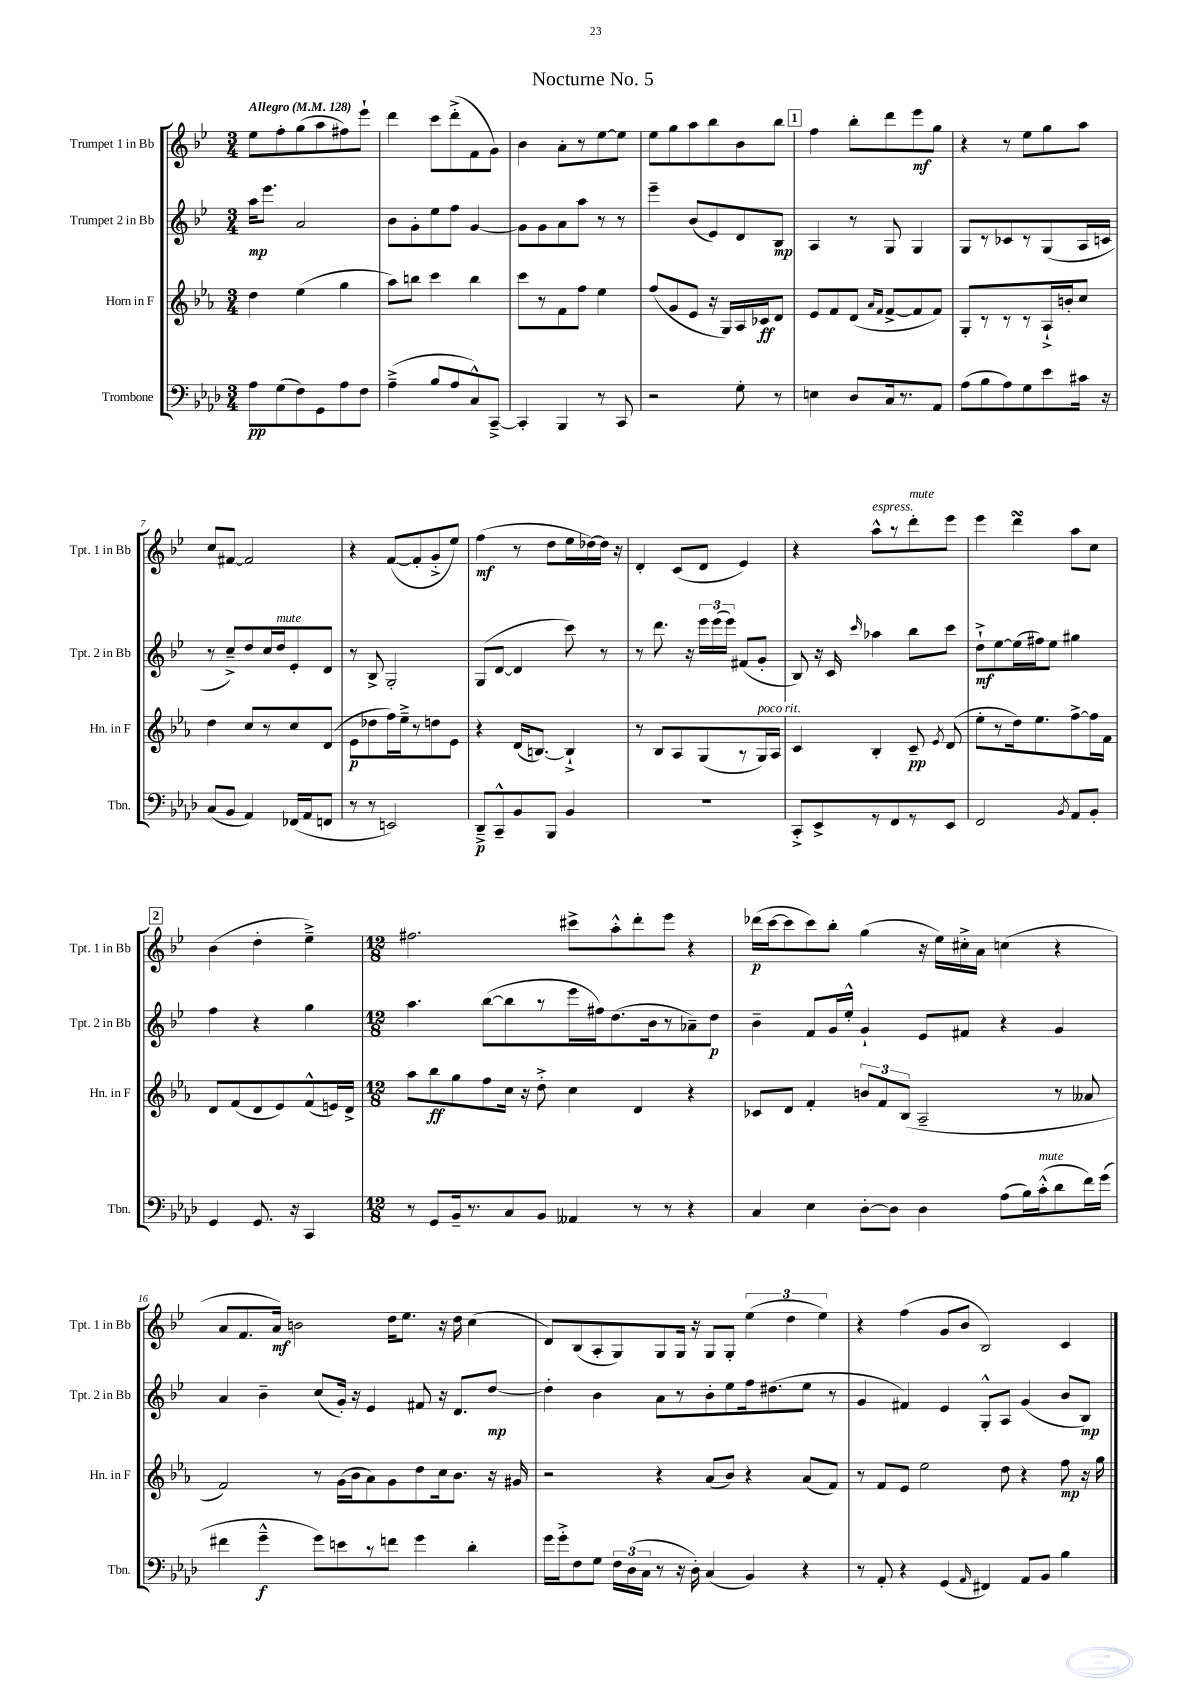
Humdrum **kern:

**kern	**dynam	**kern	**dynam	**kern	**dynam	**kern	**dynam
*part4	*part4	*part3	*part3	*part2	*part2	*part1	*part1
*staff4	*staff4	*staff3	*staff3	*staff2	*staff2	*staff1	*staff1
*I"Trombone	*	*I"Horn in F	*	*I"Trumpet 2 in Bb	*	*I"Trumpet 1 in Bb	*
*I'Tbn.	*	*I'Hn. in F	*	*I'Tpt. 2 in Bb	*	*I'Tpt. 1 in Bb	*
*clefF4	*	*clefG2	*	*clefG2	*	*clefG2	*
*k[b-e-a-d-]	*	*k[b-e-a-]	*	*k[b-e-]	*	*k[b-e-]	*
*M3/4	*	*M3/4	*	*M3/4	*	*M3/4	*
*MM128	*	*MM128	*	*MM128	*	*MM128	*
=1	=1	=1	=1	=1	=1	=1	=1
!	!	!	!	!	!	!LO:TX:a:B:t=Allegro	!
8A-\L	pp	4dd\	.	16aa\KL	mp	8ee-\L	.
.	.	.	.	8.eee-\J	.	.	.
(8G\	.	.	.	.	.	8ff'\	.
8F\)	.	(4ee-\	.	2a/	.	(8gg\	.
8GG\	.	.	.	.	.	8aa\	.
8A-\	.	4gg\	.	.	.	8ff#X\)	.
8F\J	.	.	.	.	.	8eee-`\J	.
=2	=2	=2	=2	=2	=2	=2	=2
(4A-~^\	.	8aa-\L)	.	8b-\L	.	4ddd\	.
.	.	8bbn\J	.	8g'\	.	.	.
8B-/L	.	4ccc\	.	8ee-\	.	8ccc\L	.
8A-/	.	.	.	8ff\J	.	(8ddd'^\	.
8C^^/)	.	4bb\	.	[4g/	.	8f\	.
[8CC~^/J	.	.	.	.	.	8g\J)	.
=3	=3	=3	=3	=3	=3	=3	=3
4CC'/]	.	8ccc\L	.	8g\L]	.	4b-\	.
.	.	8r	.	8g\	.	.	.
4BBB-/	.	8f\	.	8a\	.	8a'\L	.
.	.	8ff\J	.	8aa\J	.	8r	.
8r	.	4ee-\	.	8r	.	[8ee-\	.
8CC/	.	.	.	8r	.	8ee-\J]	.
=4	=4	=4	=4	=4	=4	=4	=4
2r	.	(8ff/L	.	4eee-~\	.	8ee-\L	.
.	.	8g/	.	.	.	8gg\	.
.	.	8e-/J	.	(8b-/L	.	8aa\	.
.	.	16r	.	8e-/)	.	8bb-\	.
.	.	16G/LL)	.	.	.	.	.
8G'\	.	16A-/	.	8d/	.	8b-\	.
.	.	16c-X/J	ff	.	.	.	.
8r	.	8d/J	.	8B-/J	mp	8bb-\J	.
!!LO:REH:place=s1:t=1
=5	=5	=5	=5	=5	=5	=5	=5
4En\	.	8e-/L	.	4A/	.	4ff\	.
.	.	8f/	.	.	.	.	.
8D-/L	.	(8d/J	.	8r	.	8bb-'\L	.
.	.	16qqa-/LL	.	.	.	.	.
.	.	16qqf/JJ	.	.	.	.	.
16C/k	.	[8f^/L	.	8G/	.	8ddd\	.
8.r	.	.	.	.	.	.	.
.	.	8f/]	.	4G/	.	8eee-\	mf
8AA-/J	.	8f/J)	.	.	.	8gg\J	.
=6	=6	=6	=6	=6	=6	=6	=6
(8A-\L	.	8G'/L	.	8G/L	.	4r	.
8B-\	.	8r	.	8r	.	.	.
8A-\)	.	8r	.	8c-X/	.	8r	.
8G\	.	8r	.	8r	.	8ee-\L	.
8e-\	.	16A-`^/L	.	(8G/	.	8gg\	.
.	.	16bn'/J	.	.	.	.	.
16c#X\Jk	.	8cc/J	.	16A/L	.	8aa\J	.
16r	.	.	.	16cn/JJ	.	.	.
!!LO:LB:g=z
=7	=7	=7	=7	=7	=7	=7	=7
(8C/L	.	4dd\	.	8r	.	8cc/L	.
8BB-/J	.	.	.	8cc~^/L)	.	[8f#X/J	.
4AA-/)	.	8cc/L	.	8dd/	.	2f#/]	.
.	.	8r	.	16cc/L	.	.	.
!	!	!	!	!LO:TX:a:i:t=mute	!	!	!
.	.	.	.	16dd/J	.	.	.
(16FF-X/LL	.	8cc/	.	8e-'/	.	.	.
16AA-/J	.	.	.	.	.	.	.
8FFn/J	.	(8d/J	.	8d/J	.	.	.
=8	=8	=8	=8	=8	=8	=8	=8
8r	.	8e-\L	p	8r	.	4r	.
8r	.	8dd-X\	.	8B-^/	.	.	.
2EEn/)	.	16ff\L)	.	2G'/	.	([8f/L	.
.	.	16ee-~^\J	.	.	.	.	.
.	.	8r	.	.	.	8f'/]	.
.	.	8ddn\	.	.	.	8g'^/	.
.	.	8e-\J	.	.	.	8ee-/J)	.
=9	=9	=9	=9	=9	=9	=9	=9
8DD-~^/L	p	4r	.	(8G/L	.	(4ff\	mf
8CC~^^/	.	.	.	[8d/J	.	.	.
8BB-/	.	(16d/KL	.	4d/]	.	8r	.
.	.	[8.Bn/J)	.	.	.	.	.
8BBB-/J	.	.	.	.	.	8dd\L	.
4BB-/	.	4B`^/]	.	8ccc\)	.	16ee-\L	.
.	.	.	.	.	.	[16dd-X\)	.
.	.	.	.	8r	.	16dd-\JJ]	.
.	.	.	.	.	.	16r	.
=10	=10	=10	=10	=10	=10	=10	=10
2.r	.	8r	.	8r	.	4d'/	.
.	.	8B-/L	.	8.ddd\	.	.	.
.	.	8A-/	.	.	.	(8c/L	.
.	.	.	.	16r	.	.	.
.	.	(8G/	.	24eee-\LL	.	8d/J	.
.	.	.	.	(24eee-\	.	.	.
.	.	.	.	24eee-\JJ)	.	.	.
.	.	8r	.	(8f#X/L	.	4e-/)	.
!	!	!LO:TX:a:i:t=poco rit.	!	!	!	!	!
.	.	16G/L)	.	8g'/J	.	.	.
.	.	16A-/JJ	.	.	.	.	.
=11	=11	=11	=11	=11	=11	=11	=11
8CC'^/L	.	4c/	.	8B-/)	.	4r	.
8EE-^/	.	.	.	16r	.	.	.
.	.	.	.	16c/	.	.	.
.	.	.	.	16qqccc/	.	.	.
!	!	!	!	!	!	!LO:TX:a:i:t=espress.	!
8r	.	4B-'/	.	4aa-X\	.	8aa^^\L	.
8FF/	.	.	.	.	.	8r	.
!	!	!	!	!	!	!LO:TX:a:i:t=mute	!
8r	.	8c~/	pp	8bb-\L	.	8ddd'\	.
.	.	8qe-/	.	.	.	.	.
8EE-/J	.	(8d/	.	8ccc\J	.	8eee-\J	.
=12	=12	=12	=12	=12	=12	=12	=12
2FF/	.	8ee-'\L	.	8dd`^\L	mf	4eee-\	.
.	.	8r	.	[8ee-\	.	.	.
.	.	16dd\k)	.	(16ee-\L]	.	4dddsSsS\	.
.	.	8.ee-\	.	16ff#X\J)	.	.	.
.	.	.	.	8ee-\J	.	.	.
8qBB-/	.	.	.	.	.	.	.
8AA-/L	.	[8ff^\	.	4gg#X\	.	8aa\L	.
8BB-'/J	.	16ff\L]	.	.	.	8cc\J	.
.	.	16f\JJ	.	.	.	.	.
!!LO:LB:g=z
!!LO:REH:place=s1:t=2
=13	=13	=13	=13	=13	=13	=13	=13
4GG/	.	8d/L	.	4ff\	.	(4b-\	.
.	.	(8f/	.	.	.	.	.
8.GG/	.	8d/	.	4r	.	4dd'\	.
.	.	8e-/)	.	.	.	.	.
16r	.	.	.	.	.	.	.
4CC/	.	(8f^^/	.	4gg\	.	4ee-~^\)	.
.	.	16en/L)	.	.	.	.	.
.	.	16d^/JJ	.	.	.	.	.
=14	=14	=14	=14	=14	=14	=14	=14
*M12/8	*	*M12/8	*	*M12/8	*	*M12/8	*
8r	.	8aa-\L	.	4.aa\	.	2.ff#X\	.
8GG/L	.	8bb-\	ff	.	.	.	.
16BB-~/k	.	8gg\	.	.	.	.	.
8.r	.	.	.	.	.	.	.
.	.	8ff\	.	([8bb-\L	.	.	.
8C/	.	16cc\Jk	.	8bb-\]	.	.	.
.	.	16r	.	.	.	.	.
8BB-/J	.	8dd'^\	.	8r	.	.	.
4AA--X/	.	4cc\	.	16eee-\L	.	8ccc#X^\L	.
.	.	.	.	16ff#X\J)	.	.	.
.	.	.	.	(8.dd\	.	8aa'^^\	.
8r	.	4d/	.	.	.	8ddd'\	.
.	.	.	.	16b-\k	.	.	.
8r	.	.	.	8r	.	8eee-\J	.
4r	.	4r	.	8a-X~\)	.	4r	.
.	.	.	.	8dd\J	p	.	.
=15	=15	=15	=15	=15	=15	=15	=15
4C/	.	8c-X/L	.	4b-~\	.	(16ddd-X\LL	p
.	.	.	.	.	.	[16ccc\J	.
.	.	8d/J	.	.	.	8ccc\]	.
4E-\	.	4f'/	.	8f/L	.	8ccc\)	.
.	.	.	.	16g/L	.	8bb-'\J	.
.	.	.	.	16ee-'^^/JJ	.	.	.
[8D-'\L	.	12bn/L	.	4g`/	.	(4gg\	.
.	.	12f/	.	.	.	.	.
8D-\J]	.	.	.	.	.	.	.
.	.	(12B-/J	.	.	.	.	.
4D-\	.	2A-~/	.	8e-/L	.	16r	.
.	.	.	.	.	.	16ee-\LL)	.
.	.	.	.	8f#X/J	.	16cc#X'^\	.
.	.	.	.	.	.	16a\JJ	.
(8A-\L	.	.	.	4r	.	(4ccn\	.
16B-\L)	.	.	.	.	.	.	.
!LO:TX:a:i:t=mute	!	!	!	!	!	!	!
(16c'^^\J	.	.	.	.	.	.	.
8d-\	.	8r	.	4g/	.	4r	.
16f\L)	.	8a--X/	.	.	.	.	.
(16g\JJ	.	.	.	.	.	.	.
!!LO:LB:g=z
=16	=16	=16	=16	=16	=16	=16	=16
4f#X\	.	2f/)	.	4a/	.	8a/L	.
.	.	.	.	.	.	8.f/	.
4g~^^\	f	.	.	4b-~\	.	.	.
.	.	.	.	.	.	16a/Jk)	mf
.	.	.	.	.	.	2bn\	.
8g\L)	.	8r	.	(8cc/L	.	.	.
8en\	.	(16g\LL	.	16g'/Jk)	.	.	.
.	.	16b-\J	.	16r	.	.	.
8r	.	8a-\)	.	4e-/	.	.	.
8fn\J	.	8g\	.	.	.	16dd\KL	.
.	.	.	.	.	.	8.ee-\J	.
4g\	.	8dd\	.	8f#X/	.	.	.
.	.	16cc\k	.	16r	.	16r	.
.	.	8.b-\J	.	8.d/L	.	16dd\	.
4d-'\	.	.	.	.	.	(4cc\	.
.	.	16r	.	[8dd/J	mp	.	.
.	.	16g#X/	.	.	.	.	.
=17	=17	=17	=17	=17	=17	=17	=17
16g\LL	.	2r	.	4dd'\]	.	8d/L)	.
16g'^\J	.	.	.	.	.	.	.
8F\	.	.	.	.	.	(8B-/	.
8G\J	.	.	.	4b-\	.	8A'/	.
24F\LL	.	.	.	.	.	8G/)	.
(24D-\	.	.	.	.	.	.	.
24C\JJ	.	.	.	.	.	.	.
8r	.	4r	.	8a\L	.	8G/	.
16r	.	.	.	8r	.	16G/Jk	.
16D-'\)	.	.	.	.	.	16r	.
(4C/	.	(8a-/L	.	8b-'\	.	8G/L	.
.	.	8b-/J)	.	8ee-\	.	8G'/J	.
4BB-/)	.	4r	.	16ff\k	.	(6ee-\	.
.	.	.	.	(8.dd#X\	.	.	.
.	.	.	.	.	.	6dd\	.
4r	.	(8a-/L	.	8ee-\J	.	.	.
.	.	.	.	.	.	6ee-\)	.
.	.	8f/J)	.	8r	.	.	.
=18	=18	=18	=18	=18	=18	=18	=18
8r	.	8r	.	4g/	.	4r	.
8AA-'/	.	8f/L	.	.	.	.	.
4r	.	8e-/J	.	4f#X/)	.	(4ff\	.
.	.	2ee-\	.	.	.	.	.
(4GG/	.	.	.	4e-/	.	8g/L	.
.	.	.	.	.	.	8b-/J	.
16qqAA-/	.	.	.	.	.	.	.
4FF#X/)	.	.	.	8G'^^/L	.	2B-/)	.
.	.	8dd\	.	8A/J	.	.	.
8AA-/L	.	4r	.	(4g/	.	.	.
8BB-/J	.	.	.	.	.	.	.
4B-\	.	8ff\	mp	8b-/L	.	4c/	.
.	.	16r	.	8B-/J)	mp	.	.
.	.	16gg\	.	.	.	.	.
==	==	==	==	==	==	==	==
*-	*-	*-	*-	*-	*-	*-	*-
